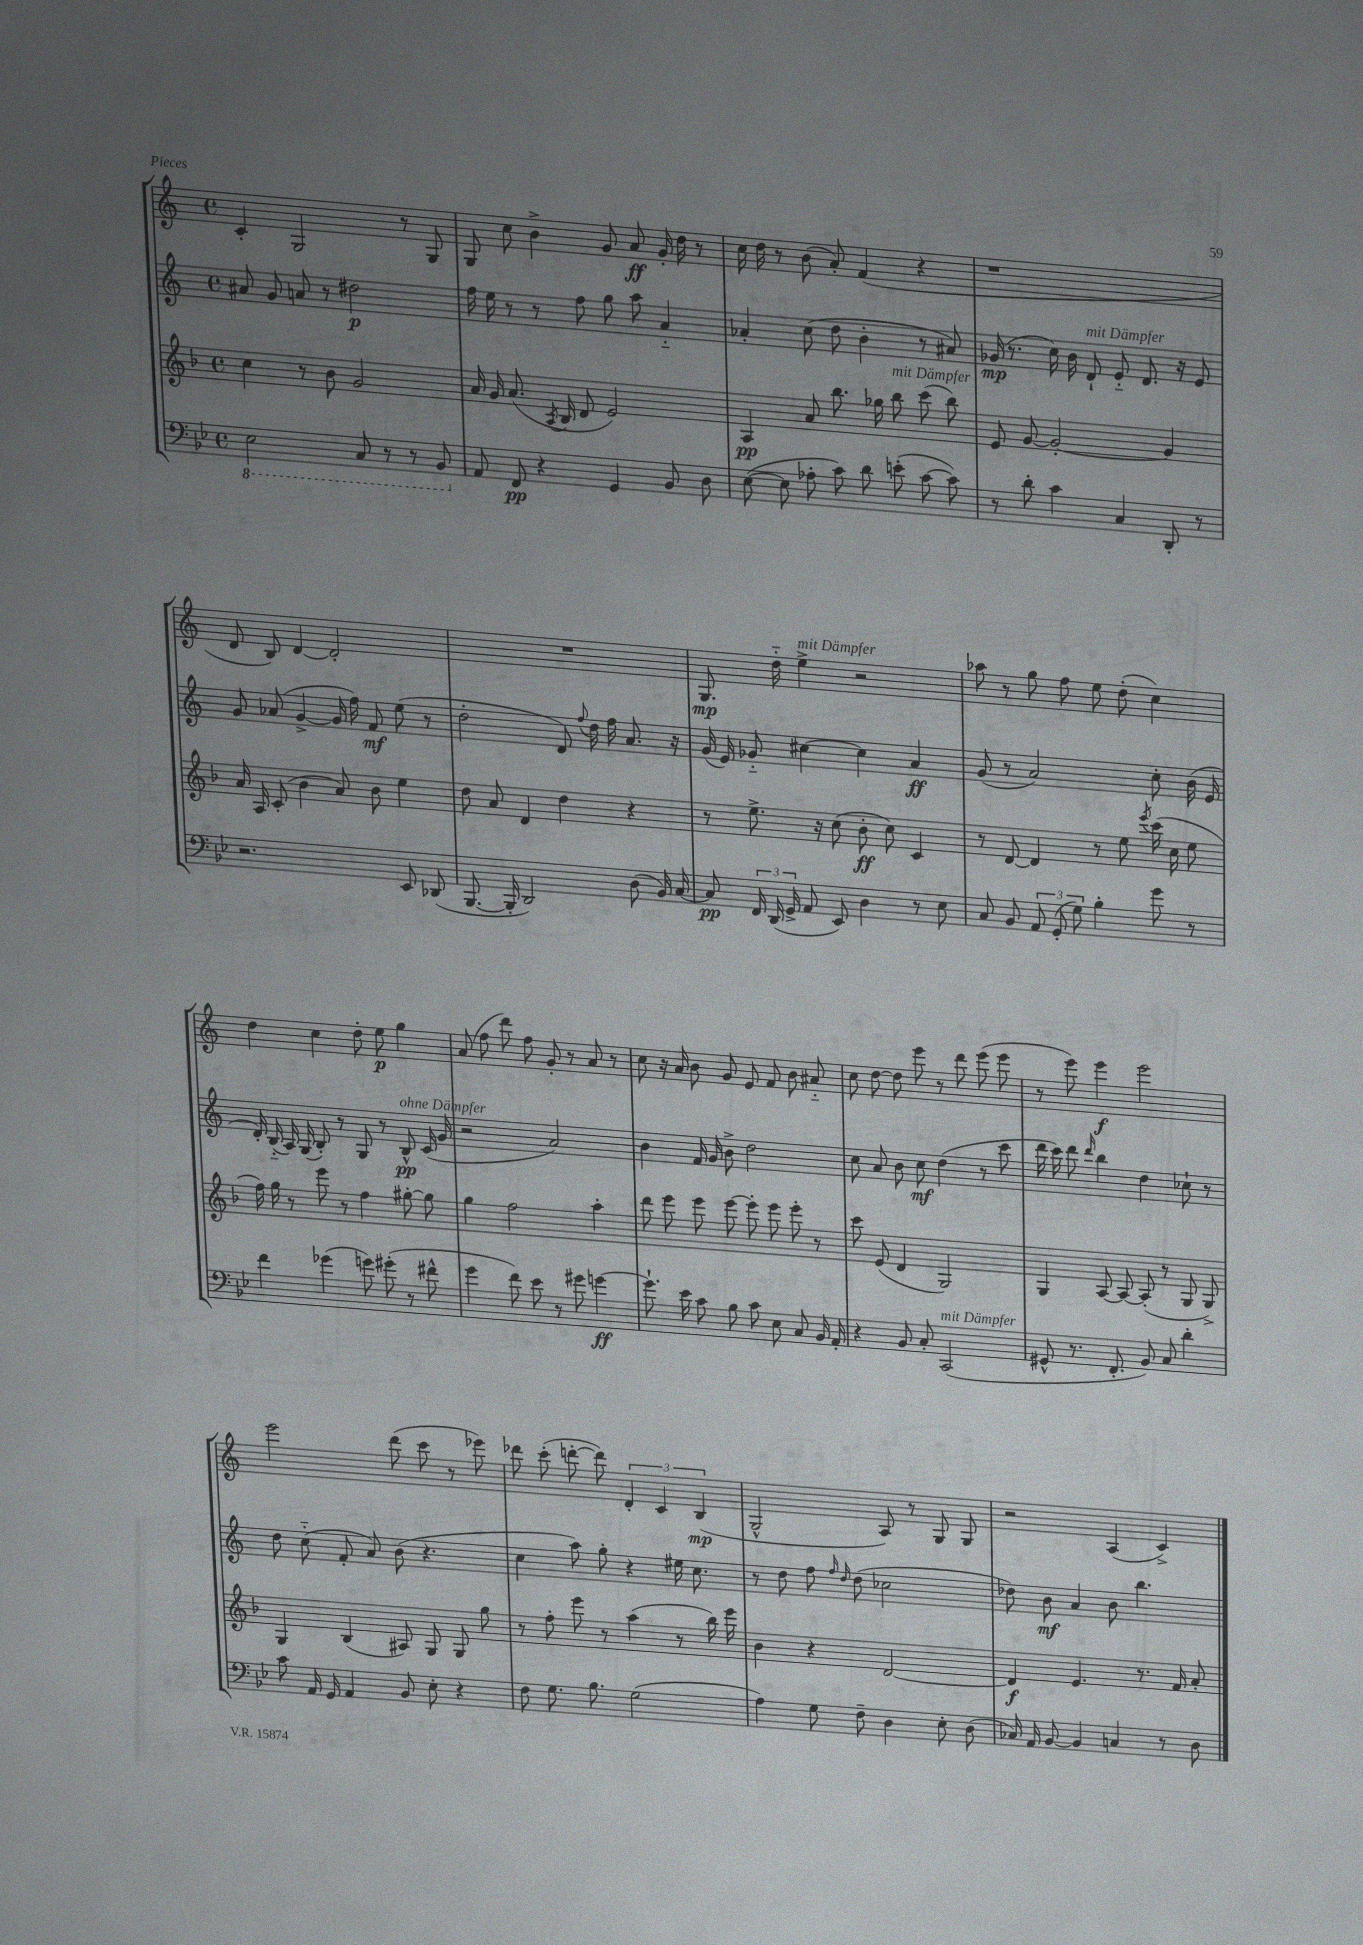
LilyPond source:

<<
\new StaffGroup <<
\new Staff = "s0" {
    \clef treble \key c \major \defaultTimeSignature \time 4/4
    \autoBeamOff c'4-. g2 r8 g8 |
    g8 c''8 b'4-> g'8 a'8\ff g'16-. d''16 r8 |
    c''16 d''16 r8 b'8( a'8-.) f'4( r4 |
    r1 |
    d'8 b8) d'4~ d'2-. |
    R1 |
    g8.\mp d''16-_ e''4->^\markup { \italic "mit Dämpfer" } r2 |
    aes''8 r8 g''8 f''8 e''8 d''8-.( c''4) |
    d''4 c''4 d''8-. e''8\p g''4 |
    a'8( f''8 d'''8) f''8 g'8-. r8 a'8 r8 |
    c''8 r16 a'16 b'8 g'8 e'8 f'8 b'8 ais'8-_ |
    c''8 d''8~ d''8 e'''8 r8 d'''8 e'''8( e'''8 |
    r8 e'''8) e'''4\f e'''2 |
    e'''2 d'''8( c'''8 r8 ees'''8) |
    des'''8 c'''8-.( d'''8~-. d'''8) \tuplet 3/2 { d'4-. c'4 b4\mp( } |
    g2-^ a8) r8 g8 g8 |
    r2 a4( c'4->) \bar "|." |
}
\new Staff = "s1" {
    \clef treble \key c \major \defaultTimeSignature \time 4/4
    \autoBeamOff ais'8 g'8 a'8 r8 dis''2\p |
    f''16 e''16 r8 r8 f''8 g''8 a''8 a'4-_ |
    aes'4-. c''8( d''8 b'4-. r8 ais'8) |
    ges'16\mp( r8. c''16) b'16 d'8-!^\markup { \italic "mit Dämpfer" } e'8-_ d'8. r16 e'8 |
    g'8 aes'8( g'4~-> g'16 f''16) f'8\mf e''8( r8 |
    d''2-. d'8) \appoggiatura { f''8 } d''16 f''16 a'8. r16 |
    g'16( e'16) ges'8-_ cis''4~ cis''4 a'4\ff |
    g'8( r8 a'2) c''8-. b'16( e'16 |
    d'16-.) b16-_( a16) g16( b8-.) r8 g8 r8 b8-^\pp^\markup { \italic "ohne Dämpfer" } c'16( g'16 |
    r2 a'2) |
    b'4 f'16 g'16 b'8-> d''2 |
    c''8 a'8 b'8 c''8\mf d''4( r8 c'''8 |
    d'''16 c'''16) d'''8 \grace { d'''16 } b''4 d''4 ces''8-! r8 |
    d''8 c''8-_( f'8-. a'8) b'8( r4. |
    c''4 a''8) g''8-. r4 eis''16 c''8. |
    r8 d''8 f''8 \grace { f''16 d''16 } d''8( ces''2 |
    des''8) b'8\mf a'4 b'8 b''4. \bar "|." |
}
\new Staff = "s2" {
    \clef treble \key f \major \defaultTimeSignature \time 4/4
    \autoBeamOff c''4 r8 bes'8 g'2 |
    a'16 g'16 a'8.( \acciaccatura { a8 } bes16 d'8 e'2) |
    a4\pp a'8 bes''8. ges''16 bes''8^\markup { \italic "mit Dämpfer" } c'''8( bes''8) |
    e'8 g'8~ g'2~-. g'4 |
    a'16 a16 c'8-.( bes'4 a'8) bes'8 e''4 |
    d''8 a'8 d'4 d''4 r4 |
    r8 e''8.-> r16 c''8( bes'8-.\ff c''8) c'4 |
    r8 d'8~ d'4 r8 e''8 \acciaccatura { e'''8 } c'''16( c''16 e''8 |
    f''16) g''16 r8 e'''8 r8 f''4 gis''8~-. gis''8 |
    g''4 f''2 a''4-. |
    d'''8 e'''8 e'''8 e'''8~ e'''8-. e'''8 e'''8-. r8 |
    c'''8 e'8( d'4 g2) |
    g4 a8~ a8~ a8-.( r8 g8 g8->) |
    g4 bes4( ais8) g8 g8 g''8 |
    r8 f''8-. e'''8 r8 a''4( r8 bes''16) e'''16 |
    bes'4 r4 d'2~ |
    d'4\f e'4. r8. f'16 a'8-. \bar "|." |
}
\new Staff = "s3" {
    \clef bass \key bes \major \defaultTimeSignature \time 4/4
    \autoBeamOff \ottava #-1 ees,2 c,8 r8 r8 bes,,8 \ottava #0 |
    a,8 f,8\pp r4 g,4 bes,8 d8 |
    ees8~( ees8 aes8-. c'8) d'8 e'8-.( c'8~ c'8) |
    r8 d'8-. c'4 c4 d,8-. r8 |
    r2. ees,8 des,8( |
    bes,,8.~ bes,,16-. d,2) d8( bes,16) c16~ |
    c8\pp \tuplet 3/2 { f,16 d,16( g,16-> } a,8 ees,8) d4 r8 ees8 |
    c8 bes,8 \tuplet 3/2 { a,8 g,8-.( g8) } bes4-. g'8 r8 |
    f'4 ges'4( g'8) gis'8-.( r8 fis'8-^ |
    g'4 f'8) ees'8 r8 gis'8 g'4~\ff |
    g'8.-! ees'16 c'8 bes8 c'8 ees8 c8 bes,16 a,16-. |
    r4 bes,8 c8-. c,2^\markup { \italic "mit Dämpfer" }( |
    gis,8-^ r8. f,8.-. bes,8) c8 d'4-. |
    c'8 a,16 g,16 a,4 bes,8 ees8-. r4 |
    f8 g8. bes8. g2( |
    a4) g8 f8-- d4 ees8-. d8( |
    ces16) a,16 bes,8~ bes,4 c4 r8 d8 \bar "|." |
}
>>
>>
\layout { \context { \Score \remove "Bar_number_engraver" } }
